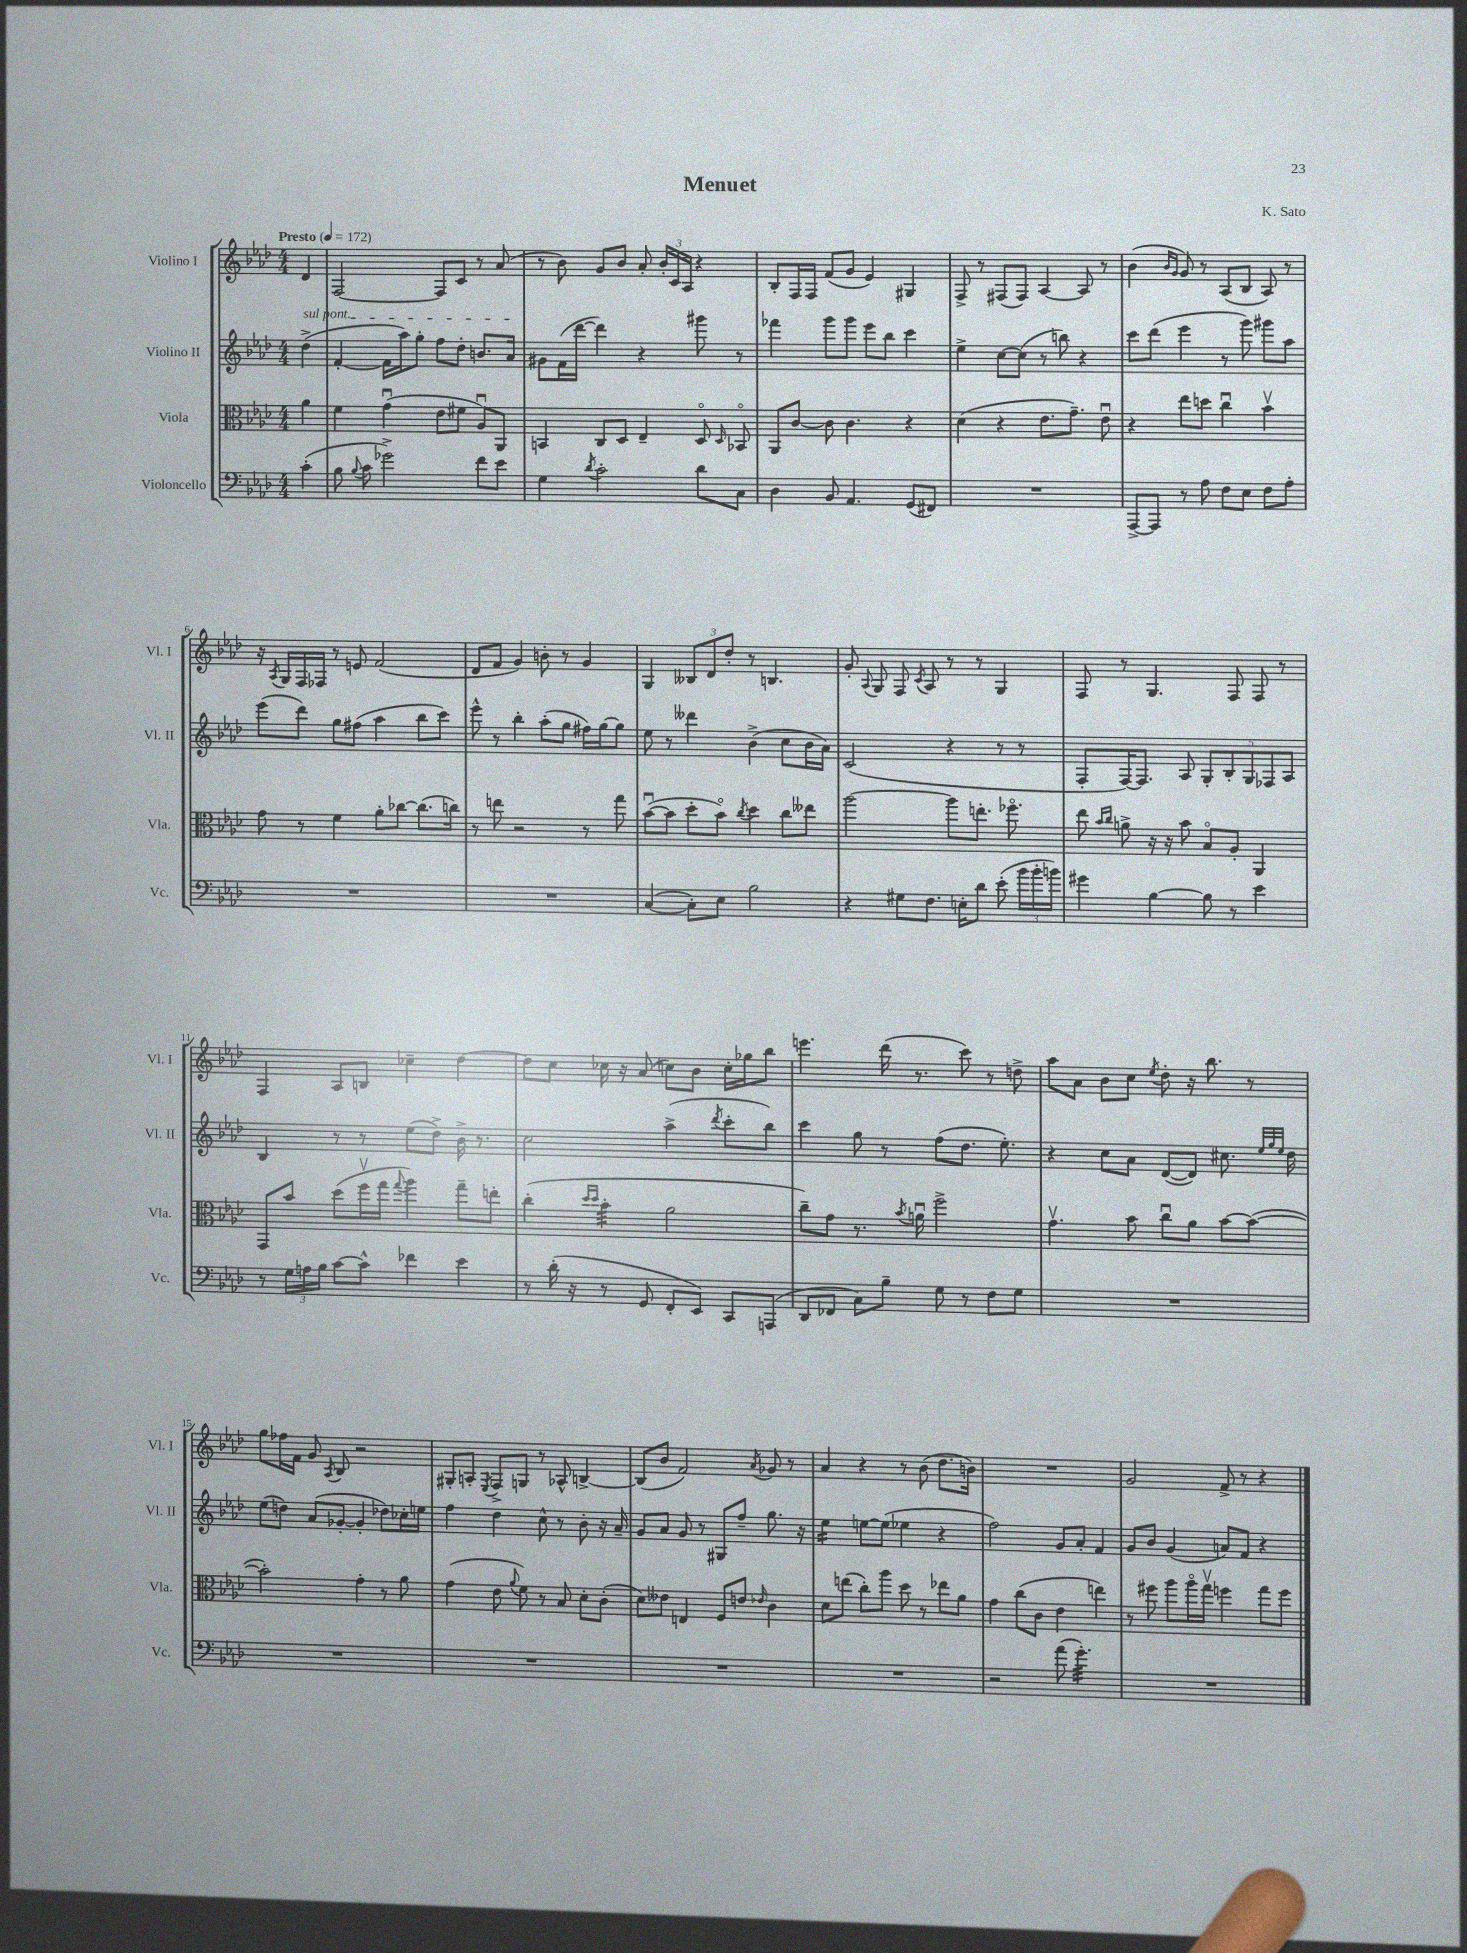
\header { title = "Menuet" composer = "K. Sato" }
<<
\new StaffGroup <<
\new Staff = "s0" \with { instrumentName = "Violino I" shortInstrumentName = "Vl. I" } {
    \clef treble \key aes \major \numericTimeSignature \time 4/4 \partial 4 \tempo "Presto" 4 = 172
    \autoBeamOff des'4 |
    f2~ f8[ c'8] r8 aes'8( |
    r8 bes'8) g'8[ bes'8] aes'8-. \tuplet 3/2 { bes'16[-. c'16 aes16] } r4 |
    bes8[-. f16 f16] f'8[( g'8] ees'4) gis4 |
    f8-> r8 fis8[( fis8]) aes4~ aes8 r8 |
    bes'4( \grace { bes'16[ g'16] } g'8) r8 aes8[( bes8] aes8) r8 |
    r16 \acciaccatura { aes8 } g16[ f16 fes16] r8 e'8 f'2( |
    des'8[ f'8] g'4) b'8-. r8 g'4 |
    g4 \tuplet 3/2 { beses8[ des'8 des''8]-. } r8 b4. |
    g'8-. \appoggiatura { aes8 } g8 f8 \acciaccatura { c'8 } aes8 r8 r8 g4 |
    f8 r8 g4. f8 f8 r8 |
    f4 aes8[ b8] ces''4-- des''4~ |
    des''8[ c''8] ces''16 r16 aes'8( c''8[) bes'8] c''16[-. ges''16 bes''8] |
    e'''4. des'''16( r8. c'''8) r8 d''8-> |
    aes''8[ aes'8] bes'8[ c''8] \acciaccatura { ees''8 } des''8-. r16 bes''8. r8 |
    g''8[ fes''16 f'16] g'8 \acciaccatura { aes8 } bes8 r2 |
    gis8[-. a8]-. \acciaccatura { ees8 } f8[-> g8] r8 aes8-^ b4~-> |
    b8[( bes'8] f'2) \acciaccatura { aes'8 } ges'8 r8 |
    aes'4 r4 r8 bes'8( des''8.[ b'16]) |
    R1 |
    g'2 f'8-> r8 r4 \bar "|." |
}
\new Staff = "s1" \with { instrumentName = "Violino II" shortInstrumentName = "Vl. II" } {
    \clef treble \key aes \major \numericTimeSignature \time 4/4 \partial 4
    \autoBeamOff \once \override TextSpanner.bound-details.left.text = \markup { \italic "sul pont." } des''4->\startTextSpan( |
    f'4~-. f'16[ aes''16) g''8]-. f''8[ des''8]-. b'8.[ aes'16]\stopTextSpan |
    gis'8[ f'16( des'''16]~ des'''4) r4 gis'''8 r8 |
    fes'''4 g'''8[ g'''8] ees'''8[ bes''8] c'''4 |
    ees''4-> c''8[~ c''8]( r8 b''8) r4 |
    c'''8[ des'''8]( ees'''4 r8 g'''8) gis'''8[ aes''8] |
    ees'''8[( des'''8]) g''8[ fis''8]( aes''4 bes''8[ c'''8]) |
    ees'''8-^ r8 bes''4-. aes''8[-.( g''8] fis''16[) g''16~ g''8] |
    ees''8 r8 deses'''4 bes'4->( c''8[ bes'16 aes'16]) |
    c'2( r4 r8 r8 |
    f8[-. f16~) f8.] aes8 \tuplet 5/4 { g8[-. bes8-. g8 fes8 aes8] } |
    bes4 r8 r8 ees''8[( des''8]->) bes'16-> r8. |
    c''2 aes''4->( \acciaccatura { des'''8 } c'''8[-. bes''8]) |
    c'''4 g''8 r8 f''8[( des''8.] ees''8.-.) |
    r4 c''8[ aes'8] des'8[~( des'8]) cis''8. \grace { ees''32[ g''32 ees''32] } des''16 |
    ees''8[( d''8]) aes'8[( ges'8]~-. ges'4-. des''8[) ces''16-. e''16] |
    f''4 des''4 c''8-^ r8 bes'8-. r16 aes'16-- |
    g'8[ aes'8] g'8 r8 gis8[ f''8]-- g''8. r16 |
    ees''4:16 e''8[~ e''8]( ees''4 r4 |
    f''2) g'8[ aes'8]-. f'4 |
    g'8[ bes'8] g'4( a'8[) f'8] r4 \bar "|." |
}
\new Staff = "s2" \with { instrumentName = "Viola" shortInstrumentName = "Vla." } {
    \clef alto \key aes \major \numericTimeSignature \time 4/4 \partial 4
    \autoBeamOff aes'4 |
    f'4 g'4\downbow( ees'8[ fis'8] aes8[\downbow) aes,8] |
    b,4 c8[ des8] ees4-- des8\flageolet \grace { des16 } bes,8\flageolet |
    aes,8[ c'8]~ c'8 c'4. r4 |
    des'4( r4 ees'8.[ g'8.]--) ees'8\downbow |
    r4 ees''8[ d''8] c''4\downbow bes'4\upbow |
    g'8 r8 f'4 aes'8[-. ces''8]~ ces''8.[( c''16]) |
    r8 e''8 r2 r8 g''8 |
    bes'8[~\downbow( bes'8] des''8[-. bes'8]\flageolet) \acciaccatura { c''8 } des''4 c''8[ eeses''8] |
    aes''2~ aes''8[ e''8.]-. fes''8.\flageolet |
    ees''8 \grace { bes'16[ c''16] } a'8-> r16 r16 bes'8 bes8[\flageolet aes8]-. aes,4 |
    g,8[ bes'8] des''8[( f''16\upbow g''16] \appoggiatura { g''8 } aes''4) g''8[-- e''8]-. |
    c''4-.( \grace { des''16[ des''16] } bes'4:32-. aes'2 |
    c''8[--) g'8] r8. \acciaccatura { bes'8 } a'16\downbow f''2-> |
    g'4.\upbow bes'8 c''8[\downbow aes'8] bes'8[~ bes'8]~( |
    bes'2-.) g'4-. r8 aes'8 |
    g'4( ees'8 \appoggiatura { aes'8 } f'8) r8 bes8 des'8[-. c'8]-.( |
    des'8[) eeses'8] e4 f8[ e'8] \grace { ees'16 } c'4 |
    des'8[ e''8]( c''8[-.) aes''8] des''8 r8 ees''8[ aes'8] |
    g'4 c''8[( c'8] ees'4 e''4) |
    r8 fis''8 aes''8[ aes''16\flageolet g''16]\upbow f''4 g''8[ f''8] \bar "|." |
}
\new Staff = "s3" \with { instrumentName = "Violoncello" shortInstrumentName = "Vc." } {
    \clef bass \key aes \major \numericTimeSignature \time 4/4 \partial 4
    \autoBeamOff c'4-.( |
    bes8 \appoggiatura { bes8 } c'8 ges'2->) f'8[ ees'8] |
    g4 \acciaccatura { des'8 } c'2-. des'8[ c8] |
    des4 bes,8 aes,4. g,8[( fis,8]) |
    R1 |
    aes,,8[~-> aes,,8] r8 aes8 f8[ ees8] f8[ aes8]-. |
    R1 |
    R1 |
    c4~( c8[-.) ees8] bes2 |
    r4 gis8[ f8.] e16[-. des'8] ees'8-.( \tuplet 3/2 { bes'16[ bes'16-. b'16]) } |
    gis'4 bes4~ bes8 r8 ees'4 |
    r8 \tuplet 3/2 { g16[ a16 bes16] } c'8[~ c'8]-^ fes'4 ees'4 |
    r8 des'16-.( r16 r8 g,8 f,8[-. ees,8]) c,8[ a,,8]( |
    des,8[ fes,8] c8[) bes8]-- g8 r8 f8[ g8] |
    R1 |
    R1 |
    R1 |
    R1 |
    R1 |
    r2 aes'8( g'4.:32-.) |
    R1 \bar "|." |
}
>>
>>
